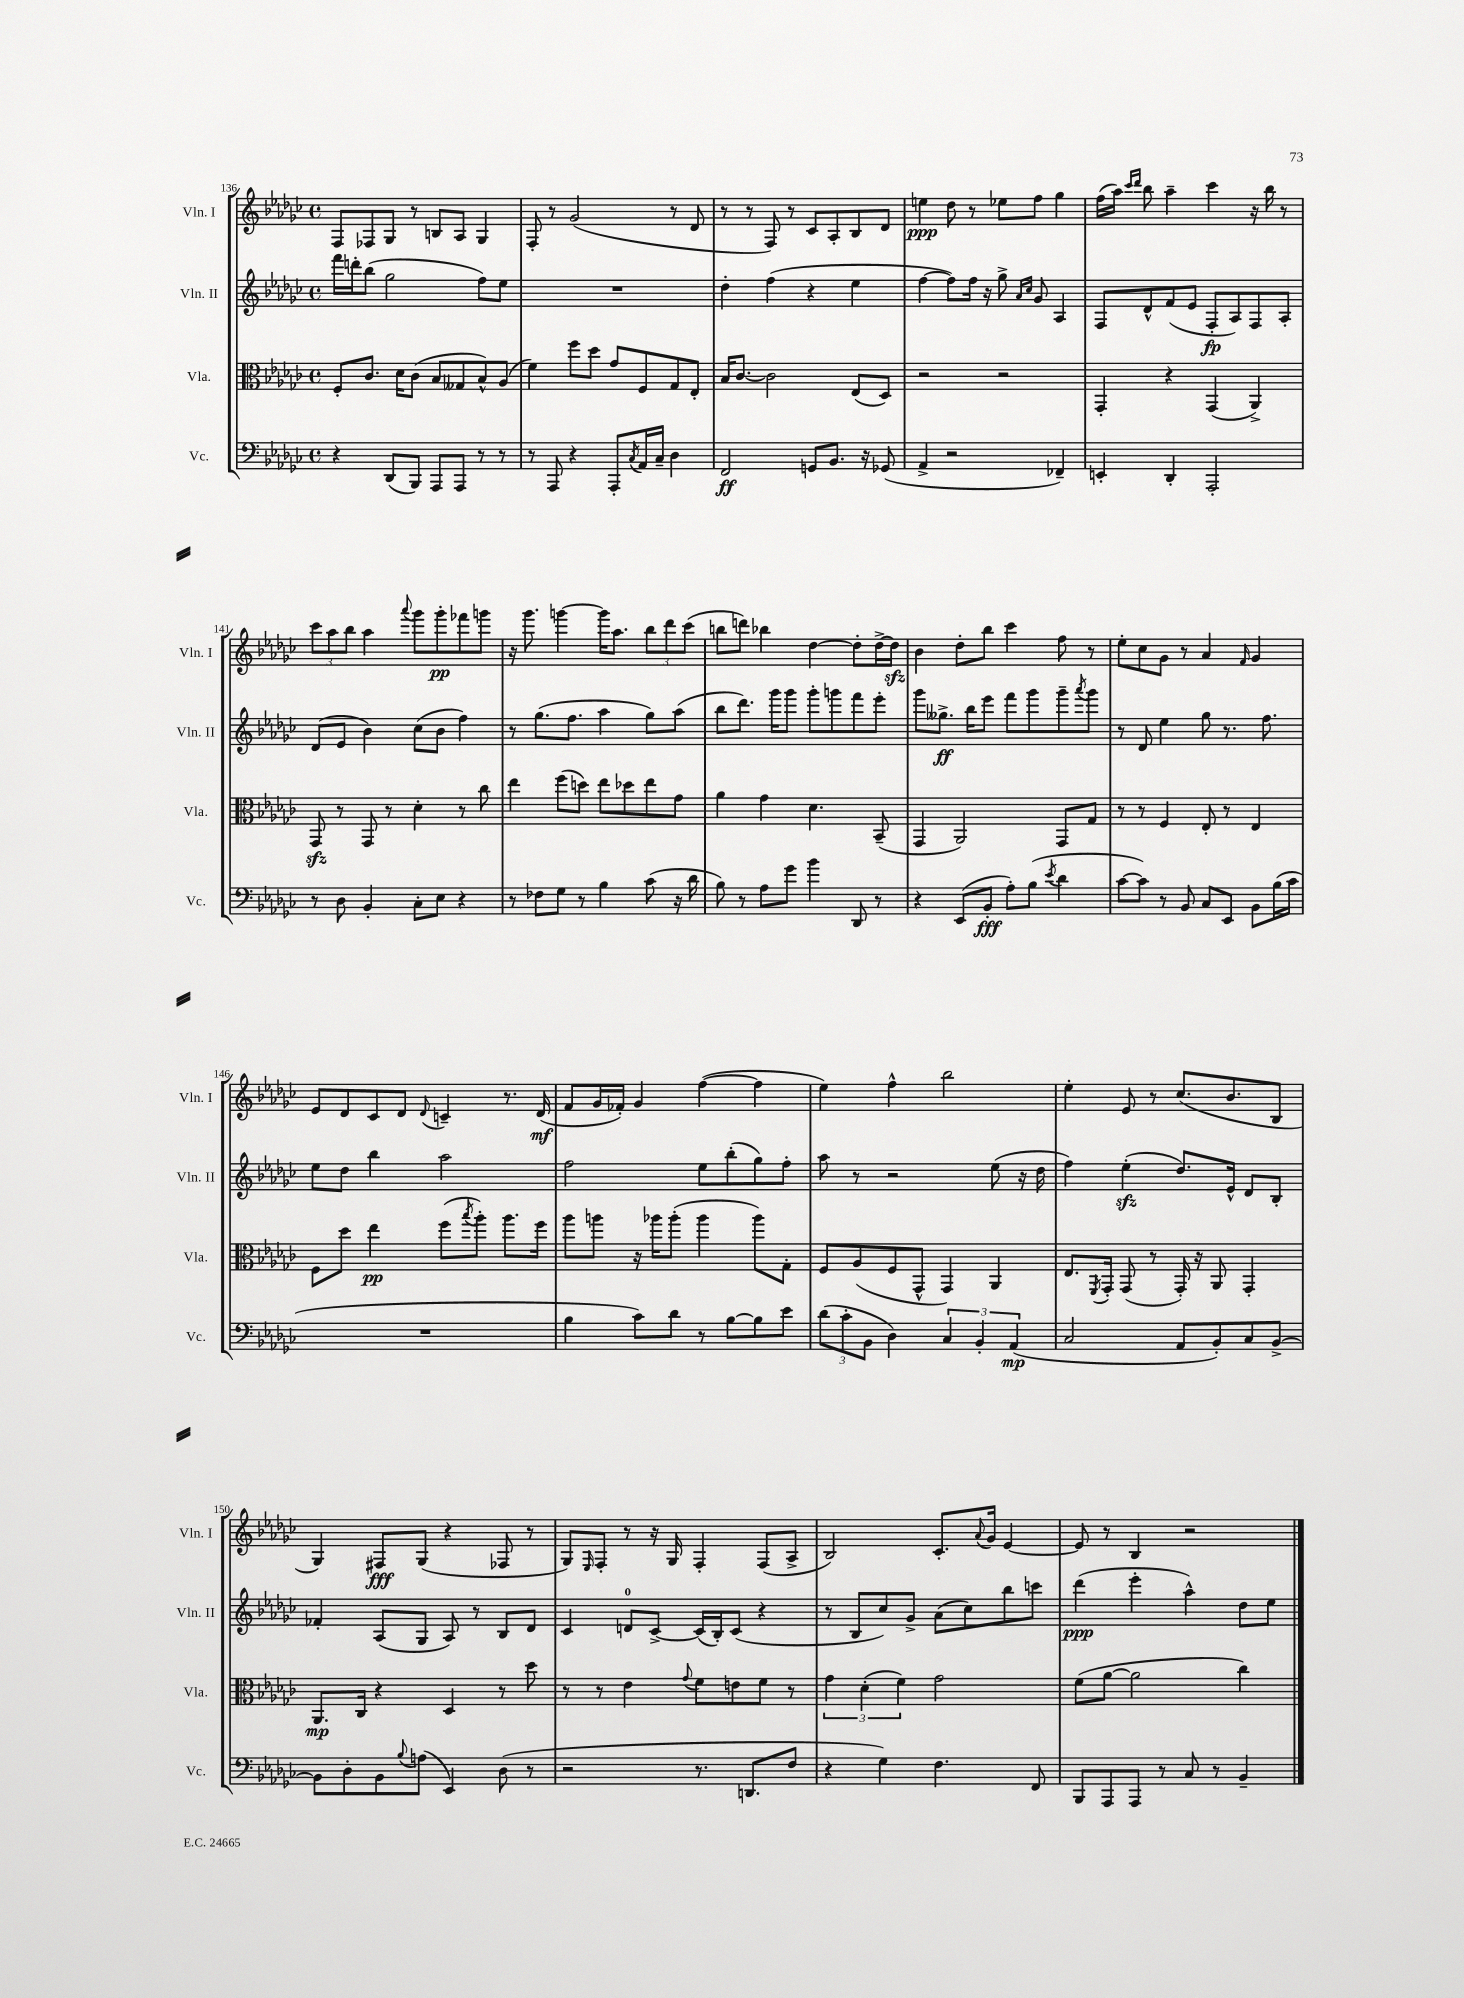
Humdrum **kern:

**kern	**dynam	**kern	**dynam	**kern	**dynam	**kern	**dynam
*part4	*part4	*part3	*part3	*part2	*part2	*part1	*part1
*staff4	*staff4	*staff3	*staff3	*staff2	*staff2	*staff1	*staff1
*I"Vc.	*	*I"Vla.	*	*I"Vln. II	*	*I"Vln. I	*
*I'Vc.	*	*I'Vla.	*	*I'Vln. II	*	*I'Vln. I	*
*clefF4	*	*clefC3	*	*clefG2	*	*clefG2	*
*k[b-e-a-d-g-c-]	*	*k[b-e-a-d-g-c-]	*	*k[b-e-a-d-g-c-]	*	*k[b-e-a-d-g-c-]	*
*M4/4	*	*M4/4	*	*M4/4	*	*M4/4	*
*met(c)	*	*met(c)	*	*met(c)	*	*met(c)	*
=136	=136	=136	=136	=136	=136	=136	=136
4r	.	8F'/L	.	16fff\LL	.	8F/L	.
.	.	.	.	16dddn'\J	.	.	.
.	.	8.c-/J	.	(8bb-\J	.	8F-X/	.
(8DD-/L	.	.	.	2gg-\	.	8G-/J	.
.	.	16d-\KL	.	.	.	.	.
8BBB-/J)	.	(8c-\J	.	.	.	8r	.
8AAA-/L	.	8B-/L	.	.	.	8Bn/L	.
8AAA-/J	.	8G--X/	.	.	.	8A-/J	.
8r	.	8B-^^/)	.	8ff\L)	.	4G-/	.
8r	.	(8A-/J	.	8ee-\J	.	.	.
=137	=137	=137	=137	=137	=137	=137	=137
8r	.	4f\)	.	1r	.	8F'/	.
8AAA-/	.	.	.	.	.	8r	.
4r	.	8ff\L	.	.	.	(2g-/	.
.	.	8dd-\J	.	.	.	.	.
8AAA-'/L	.	8g-/L	.	.	.	.	.
8qC-/	.	.	.	.	.	.	.
16AA-/L	.	8F/	.	.	.	.	.
16C-~/JJ	.	.	.	.	.	.	.
4D-\	.	8G-/	.	.	.	8r	.
.	.	8E-'/J	.	.	.	8d-/	.
=138	=138	=138	=138	=138	=138	=138	=138
2FF/	ff	16B-/KL	.	4dd-'\	.	8r	.
.	.	[8.c-/J	.	.	.	.	.
.	.	.	.	.	.	8r	.
.	.	2c-\]	.	(4ff\	.	8F/)	.
.	.	.	.	.	.	8r	.
8GGn/L	.	.	.	4r	.	8c-/L	.
8.BB-/J	.	.	.	.	.	8A-'/	.
.	.	(8E-/L	.	4ee-\	.	8B-/	.
16r	.	.	.	.	.	.	.
(8GG-X/	.	8D-/J)	.	.	.	8d-/J	.
=139	=139	=139	=139	=139	=139	=139	=139
4AA-^/	.	2r	.	[4ff\	.	4een\	ppp
2r	.	.	.	8ff\L])	.	8dd-\	.
.	.	.	.	16ff\Jk	.	8r	.
.	.	.	.	16r	.	.	.
.	.	2r	.	8gg-^\	.	8ee-X\L	.
.	.	.	.	16qqa-/LL	.	.	.
.	.	.	.	16qqcc-/JJ	.	.	.
.	.	.	.	8g-/	.	8ff\J	.
4FF-X~/)	.	.	.	4A-/	.	4gg-\	.
=140	=140	=140	=140	=140	=140	=140	=140
4EEn'/	.	4GG-'/	.	8F/L	.	(16ff\LL	.
.	.	.	.	.	.	16aa-\JJ)	.
.	.	.	.	.	.	16qqccc-/LL	.
.	.	.	.	.	.	16qqddd-/JJ	.
.	.	.	.	8d-^^/	.	8bb-\	.
4DD-'/	.	4r	.	(8f/	.	4aa-~\	.
.	.	.	.	8e-/J	.	.	.
2AAA-'/	.	(4GG-/	.	8F'/L	fp	4ccc-\	.
.	.	.	.	8A-/)	.	.	.
.	.	4AA-^/)	.	8F/	.	16r	.
.	.	.	.	.	.	16bb-\	.
.	.	.	.	8A-'/J	.	8r	.
!!LO:LB:g=z
=141	=141	=141	=141	=141	=141	=141	=141
8r	.	8GG-zz/	.	(8d-/L	.	12ccc-\L	.
.	.	.	.	.	.	12aa-\	.
8D-\	.	8r	.	8e-/J	.	.	.
.	.	.	.	.	.	12bb-\J	.
4BB-'/	.	8GG-/	.	4b-\)	.	4aa-\	.
.	.	8r	.	.	.	.	.
.	.	.	.	.	.	8qqaaa-/	.
8C-'\L	.	4d-'\	.	(8cc-\L	.	8ggg-\L	.
8E-\J	.	.	.	8b-\J	.	8ggg-'\	pp
4r	.	8r	.	4ff\)	.	8fff-X\	.
.	.	8cc-\	.	.	.	8gggn\J	.
=142	=142	=142	=142	=142	=142	=142	=142
8r	.	4ee-\	.	8r	.	16r	.
.	.	.	.	.	.	8.ggg-\	.
8F-X\L	.	.	.	(8.gg-\L	.	.	.
8G-\J	.	(8ff\L	.	.	.	[4gggn\	.
.	.	.	.	8.ff\J	.	.	.
8r	.	8ddn\J)	.	.	.	.	.
4B-\	.	8ee-\L	.	4aa-\	.	16ggg\KL]	.
.	.	.	.	.	.	8.aa-\J	.
.	.	8dd-X\	.	.	.	.	.
(8c-\	.	8ee-\	.	8gg-\L)	.	12bb-\L	.
.	.	.	.	.	.	12ddd-\	.
16r	.	8g-\J	.	(8aa-\J	.	.	.
.	.	.	.	.	.	(12ccc-\J	.
16d-\	.	.	.	.	.	.	.
=143	=143	=143	=143	=143	=143	=143	=143
8B-\)	.	4a-\	.	8bb-\L	.	8bbn\L	.
8r	.	.	.	8.ddd-\J)	.	8dddn\J)	.
8A-\L	.	4g-\	.	.	.	4bb-X\	.
.	.	.	.	16ggg-\KL	.	.	.
8g-\J	.	.	.	8ggg-\J	.	.	.
4b-\	.	4.d-\	.	8ggg-'\L	.	[4dd-\	.
.	.	.	.	8gggn\	.	.	.
8DD-/	.	.	.	8fff\	.	8dd-'\L]	.
8r	.	(8BB-~/	.	8eee-'\J	.	[16dd-^\L	.
.	.	.	.	.	.	16dd-zz\JJ]	.
=144	=144	=144	=144	=144	=144	=144	=144
4r	.	4GG-/	.	8ggg-\L	.	4b-\	.
.	.	.	.	8.gg--X^\J	ff	.	.
(8EE-/L	.	2AA-/)	.	.	.	8dd-'\L	.
.	.	.	.	16bb-\KL	.	.	.
8BB-'/J	fff	.	.	8eee-\J	.	8bb-\J	.
8A-'\L)	.	.	.	8fff\L	.	4ccc-\	.
(8B-\J	.	.	.	8ggg-\	.	.	.
8qe-/	.	.	.	.	.	.	.
4d-\	.	8GG-/L	.	8ggg-~\	.	8ff\	.
.	.	.	.	8qaaa-/	.	.	.
.	.	8G-/J	.	8ggg-\J	.	8r	.
=145	=145	=145	=145	=145	=145	=145	=145
[8c-\L	.	8r	.	8r	.	8ee-'\L	.
8c-\J])	.	8r	.	8d-/	.	8cc-\	.
8r	.	4F/	.	4ee-\	.	8g-\J	.
8BB-/	.	.	.	.	.	8r	.
8C-/L	.	8E-'/	.	8gg-\	.	4a-/	.
8EE-/J	.	8r	.	8.r	.	.	.
.	.	.	.	.	.	16qqf/	.
8BB-\L	.	4E-/	.	.	.	4g-/	.
.	.	.	.	8.ff\	.	.	.
(16B-\L	.	.	.	.	.	.	.
16c-\JJ	.	.	.	.	.	.	.
!!LO:LB:g=z
=146	=146	=146	=146	=146	=146	=146	=146
1r	.	8F\L	.	8ee-\L	.	8e-/L	.
.	.	8dd-\J	.	8dd-\J	.	8d-/	.
.	.	4ee-\	pp	4bb-\	.	8c-/	.
.	.	.	.	.	.	8d-/J	.
.	.	.	.	.	.	8qqd-/	.
.	.	(8ff\L	.	2aa-\	.	4cn~/	.
.	.	8qbb-/	.	.	.	.	.
.	.	8aa-'\J)	.	.	.	.	.
.	.	8.aa-\L	.	.	.	8.r	.
.	.	16ff\Jk	.	.	.	(16d-/	mf
=147	=147	=147	=147	=147	=147	=147	=147
4B-\	.	8aa-\L	.	2ff\	.	8f/L	.
.	.	8aan\J	.	.	.	16g-/L	.
.	.	.	.	.	.	16f-X'/JJ)	.
8c-\L)	.	16r	.	.	.	4g-/	.
.	.	16aa-X\KL	.	.	.	.	.
8d-\J	.	(8aa-'\J	.	.	.	.	.
8r	.	4aa-\	.	8ee-\L	.	([4ff\	.
[8B-\L	.	.	.	(8bb-'\	.	.	.
8B-\]	.	8aa-\L)	.	8gg-\)	.	4ff\]	.
8e-\J	.	8G-'\J	.	8ff'\J	.	.	.
=148	=148	=148	=148	=148	=148	=148	=148
(12d-\L	.	8F/L	.	8aa-\	.	4ee-\)	.
12c-'\	.	.	.	.	.	.	.
.	.	(8A-/	.	8r	.	.	.
12BB-\J	.	.	.	.	.	.	.
4D-\)	.	8F/	.	2r	.	4ff^^\	.
.	.	8GG-^^/J	.	.	.	.	.
6C-/	.	4GG-/)	.	.	.	2bb-\	.
6BB-'/	.	.	.	.	.	.	.
.	.	4AA-/	.	(8ee-\	.	.	.
(6AA-/	mp	.	.	.	.	.	.
.	.	.	.	16r	.	.	.
.	.	.	.	16dd-\	.	.	.
=149	=149	=149	=149	=149	=149	=149	=149
2C-/	.	8.E-/L	.	4ff\)	.	4ee-'\	.
.	.	8qFF/	.	.	.	.	.
.	.	16GG-'/Jk	.	.	.	.	.
.	.	(8GG-/	.	(4ee-zz'\	.	8e-/	.
.	.	8r	.	.	.	8r	.
8AA-/L	.	16GG-'/)	.	8.dd-/L)	.	(8.cc-/L	.
.	.	16r	.	.	.	.	.
8BB-'/)	.	8AA-/	.	.	.	.	.
.	.	.	.	16e-^^/Jk	.	8.b-/	.
8C-/	.	4GG-'/	.	8d-/L	.	.	.
[8BB-^/J	.	.	.	8B-'/J	.	8B-/J	.
!!LO:LB:g=z
=150	=150	=150	=150	=150	=150	=150	=150
8BB-\L]	.	8.AA-/L	mp	4f-X'/	.	4G-/)	.
8D-'\	.	.	.	.	.	.	.
.	.	16C-/Jk	.	.	.	.	.
8BB-\	.	4r	.	(8A-/L	.	8F#X/L	fff
8qqB-/	.	.	.	.	.	.	.
(8An\J	.	.	.	8G-/J	.	(8G-/J	.
4EE-/)	.	4D-/	.	8A-/)	.	4r	.
.	.	.	.	8r	.	.	.
(8D-\	.	8r	.	8B-/L	.	8F-X/	.
8r	.	8dd-\	.	8d-/J	.	8r	.
=151	=151	=151	=151	=151	=151	=151	=151
2r	.	8r	.	4c-/	.	8G-/L)	.
.	.	.	.	.	.	16qqE-/	.
.	.	8r	.	.	.	8F'/J	.
.	.	4e-\	.	8dn/L	.	8r	.
.	.	.	.	[8c-^/J	.	16r	.
.	.	.	.	.	.	16G-/	.
.	.	8qqg-/	.	.	.	.	.
8.r	.	8f\L	.	(16c-/LL]	.	4F'/	.
.	.	.	.	16B-'/J)	.	.	.
.	.	8en\	.	(8c-/J	.	.	.
8.DDn/L	.	.	.	.	.	.	.
.	.	8f\J	.	4r	.	(8F/L	.
8F/J	.	8r	.	.	.	8A-^/J	.
=152	=152	=152	=152	=152	=152	=152	=152
4r	.	6g-\	.	8r	.	2B-/)	.
.	.	.	.	8B-/L	.	.	.
.	.	(6d-'\	.	.	.	.	.
4G-\)	.	.	.	8cc-/)	.	.	.
.	.	6f\)	.	.	.	.	.
.	.	.	.	8g-^/J	.	.	.
4.F\	.	2g-\	.	(8a-\L	.	8.c-'/L	.
.	.	.	.	8cc-\)	.	.	.
.	.	.	.	.	.	8qqa-/	.
.	.	.	.	.	.	16g-/Jk	.
.	.	.	.	8bb-\	.	[4e-/	.
8FF/	.	.	.	8cccn\J	.	.	.
=153	=153	=153	=153	=153	=153	=153	=153
8BBB-/L	.	(8f\L	.	(4ddd-\	ppp	8e-/]	.
8AAA-/	.	[8a-\J	.	.	.	8r	.
8AAA-/J	.	2a-\]	.	4eee-'\	.	4B-/	.
8r	.	.	.	.	.	.	.
8C-/	.	.	.	4aa-^^\)	.	2r	.
8r	.	.	.	.	.	.	.
4BB-~/	.	4cc-\)	.	8dd-\L	.	.	.
.	.	.	.	8ee-\J	.	.	.
==	==	==	==	==	==	==	==
*-	*-	*-	*-	*-	*-	*-	*-
